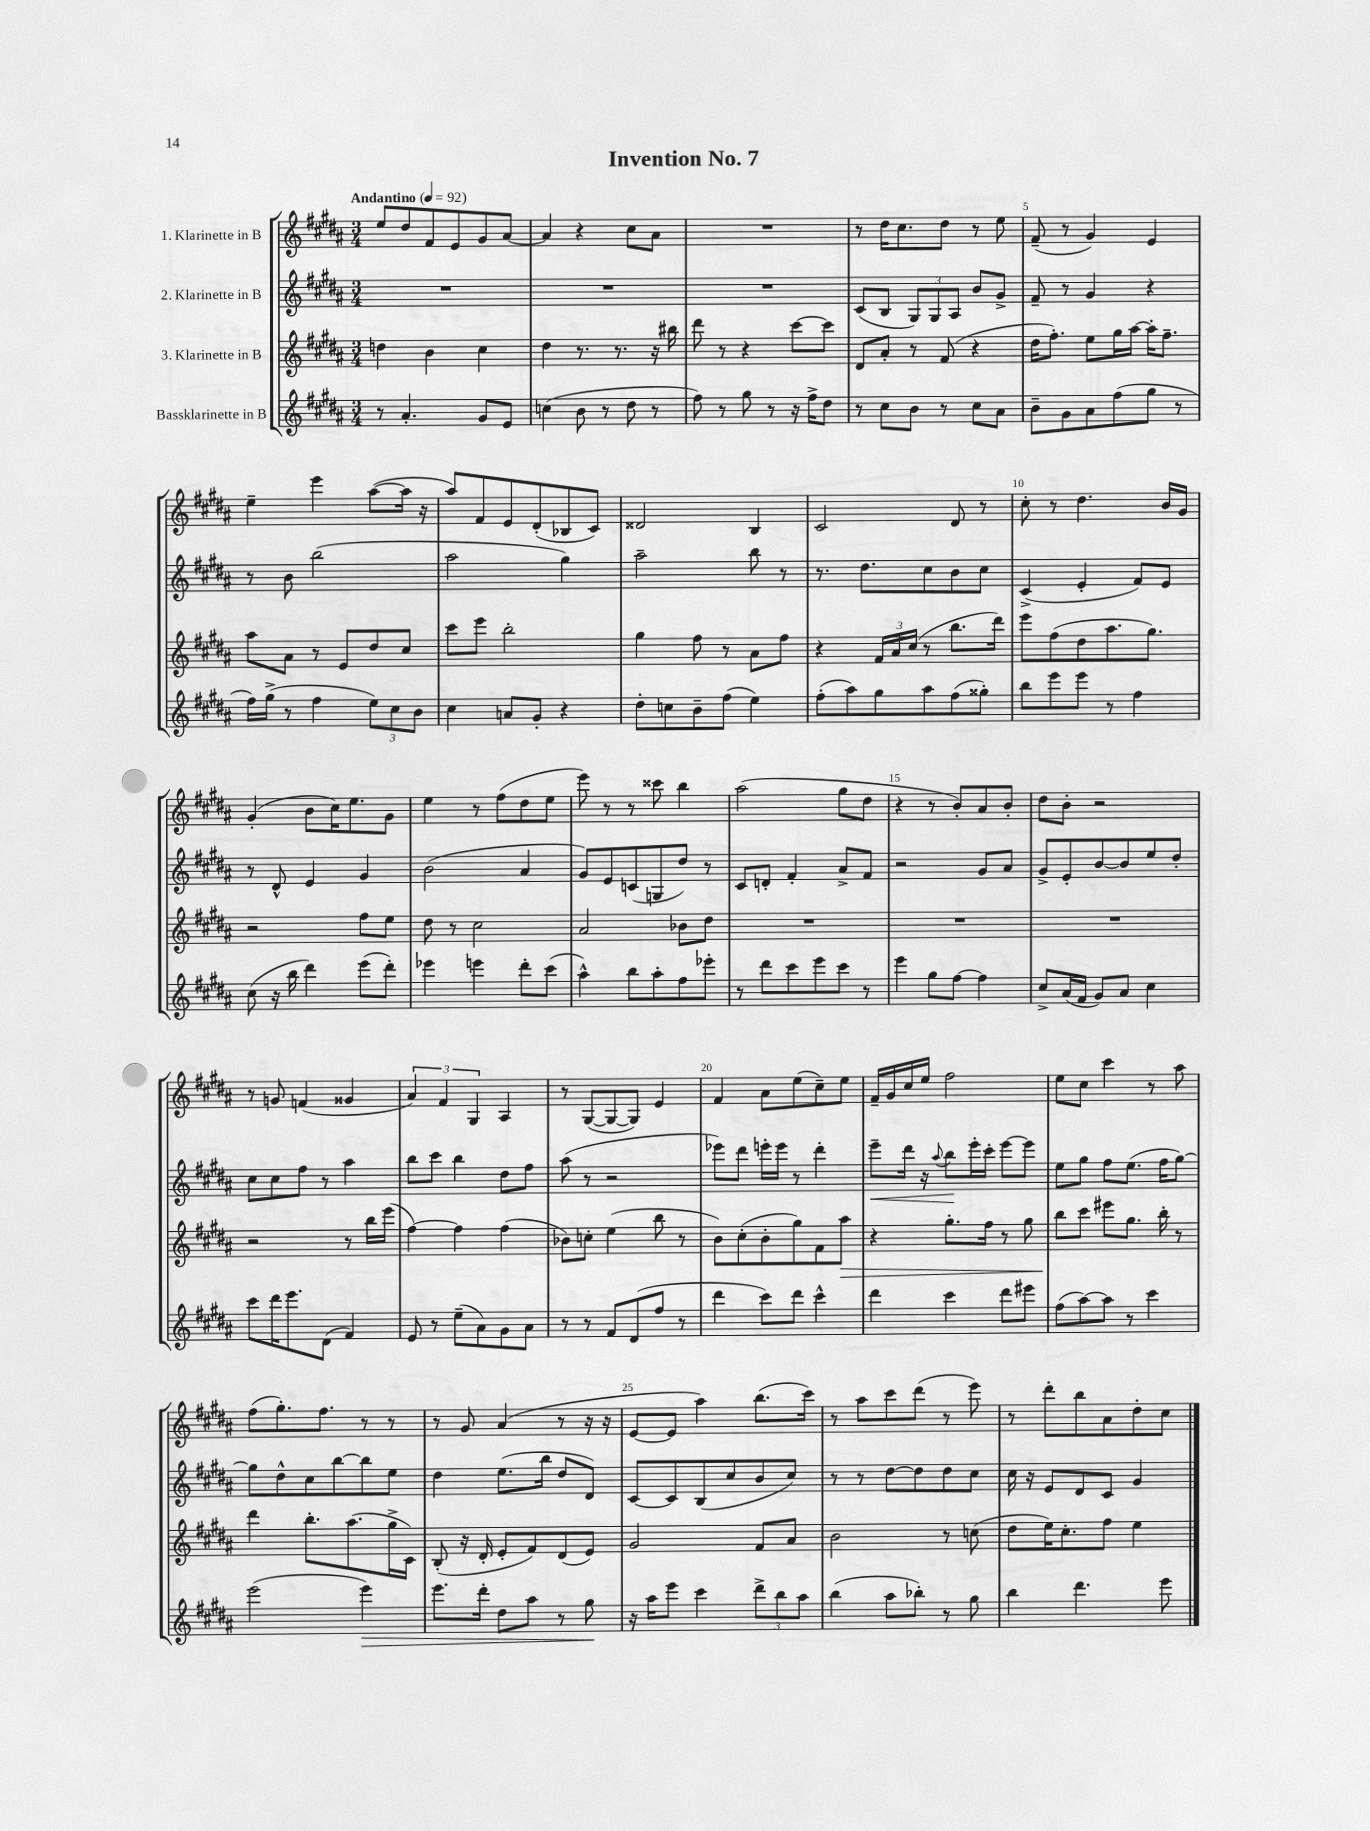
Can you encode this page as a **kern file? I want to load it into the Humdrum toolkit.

**kern	**kern	**kern	**kern
*staff4	*staff3	*staff2	*staff1
*clefG2	*clefG2	*clefG2	*clefG2
*k[f#c#g#d#a#]	*k[f#c#g#d#a#]	*k[f#c#g#d#a#]	*k[f#c#g#d#a#]
*M3/4	*M3/4	*M3/4	*M3/4
*MM92	*MM92	*MM92	*MM92
8r	4dd\	2.r	8ee/L
4.a#'/	.	.	8dd#/
.	4b\	.	8f#/
.	.	.	8e/
8g#/L	4cc#\	.	8g#/
8e/J	.	.	[8a#/J
=	=	=	=
(4cc\	4dd#\	2.r	4a#/]
8b\	8.r	.	4r
8r	.	.	.
.	8.r	.	.
8dd#\	.	.	8cc#\L
8r	16r	.	8a#\J
.	16bb#\	.	.
=	=	=	=
8ff#\)	8ddd#\	2.r	2.r
8r	8r	.	.
8gg#\	4r	.	.
8r	.	.	.
16r	[8ccc#\L	.	.
16ff#^\LK	.	.	.
8dd#\J	8ccc#\]J	.	.
=	=	=	=
8r	8d#/L	(8c#/L	8r
8cc#\L	8a#'/J	8B/J	16dd#\LK
.	.	.	8.cc#\
8b\J	8r	12G#/L)	.
.	.	12G#/	.
8r	(8f#/	.	8dd#\J
.	.	12A#/J	.
8cc#\L	4r	8b/L	8r
8a#\J	.	8g#^/J	8ee\
=	=	=	=
8b~\L	16dd#\LK	8f#~/	(8f#~/
.	8.ff#'\J)	.	.
8g#\	.	8r	8r
8a#\	8ee\L	4g#/	4g#/)
(8ff#\	16gg#\L	.	.
.	[16aa#\JJ	.	.
8gg#\J	16aa#'\]LK	4r	4e/
.	8.ff#~\J	.	.
8r	.	.	.
=	=	=	=
16ff#\LL)	8aa#\L	8r	4ee~\
(16gg#^\JJ	.	.	.
8r	8a#\J	8b\	.
4ff#\	8r	(2bb\	4eee\
.	8e/L	.	.
12ee\L)	8dd#/	.	([8aa#\L
12cc#\	.	.	.
.	8cc#/J	.	16aa#\]Jk
12b\J	.	.	.
.	.	.	16r
=	=	=	=
4cc#\	8ccc#\L	2aa#\	8aa#/L)
.	8eee\J	.	8f#/
8a/L	2bb'\	.	8e/
8g#'/J	.	.	(8d#'/
4r	.	4gg#\)	8B-/
.	.	.	8c#/J)
=	=	=	=
8dd#'\L	4gg#\	2aa#~\	2d##/
8cc\	.	.	.
8b~\	8ff#\	.	.
(8ff#\J	8r	.	.
4ee\)	8a#\L	8bb\	4B/
.	8ff#\J	8r	.
=	=	=	=
(8ff#'\L	4r	8.r	2c#/
8aa#\)	.	.	.
.	.	8.dd#\L	.
8gg#\	24f#/LL	.	.
.	24a#/	.	.
.	(24cc#/JJ	.	.
8aa#\	8r	8cc#\	.
(8ff#\	8.bb\L	8b\	8d#/
8gg##'\J)	.	8cc#\J	8r
.	16ddd#\Jk)	.	.
=	=	=	=
8bb\L	8eee\L	(4c#^/	8cc#'\
8eee\	(8ff#\	.	8r
8eee\J	8dd#\	4e'/	4.dd#\
8r	8.aa#\	.	.
4ff#\	.	8f#/L)	.
.	8.gg#\J)	.	.
.	.	8e/J	16b/LL
.	.	.	16g#/JJ
=	=	=	=
(8cc#\	2r	8r	(4g#'/
16r	.	8d#^^/	.
16bb\	.	.	.
4ddd#\)	.	4e/	8b\L
.	.	.	16cc#\K)
.	.	.	8.ee\
(8eee\L	8ff#\L	4g#/	.
8ddd#'\J)	8ee\J	.	8g#\J
=	=	=	=
4eee-\	8dd#\	(2b\	4ee\
.	8r	.	.
4eee\	2cc#\	.	8r
.	.	.	(8ff#\L
8ddd#'\L	.	4a#/	8dd#\
(8ccc#\J	.	.	8ee\J
=	=	=	=
4aa#^^\)	2a#/	8g#/L)	8eee\)
.	.	8e/	8r
8bb\L	.	(8c/	8r
8aa#'\	.	8G/	8ccc##\
8ff#\	8b-\L	8dd#/J)	4bb\
8eee-'\J	8dd#\J	8r	.
=	=	=	=
8r	2.r	8c#/L	(2aa#\
8ddd#\L	.	8d'/J	.
8ccc#\	.	4f#'/	.
8eee\	.	.	.
8ccc#\J	.	8a#^/L	8gg#\L
8r	.	8f#/J	8dd#\J
=	=	=	=
4eee\	2.r	2r	4r
8gg#\L	.	.	8r
[8ff#\J	.	.	8b'/L)
4ff#\]	.	8g#/L	8a#/
.	.	8a#/J	8b'/J
=	=	=	=
8cc#^/L	2.r	8g#^/L	8dd#\L
(16a#/L	.	8e'/	8b'\J
16f#/JJ	.	.	.
8g#/L)	.	[8b/	2r
8a#/J	.	8b/]	.
4cc#\	.	8ee/	.
.	.	8dd#'/J	.
=	=	=	=
8ccc#\L	2r	8cc#\L	8r
16ddd#\K	.	8cc#\	8g/
8.eee\	.	.	.
.	.	8ff#\J	(4f/
(8d#\J	.	8r	.
4f#/)	8r	4aa#\	4g##/
.	16bb\LL	.	.
.	(16eee\JJ	.	.
=	=	=	=
8e/	[4ff#\)	8bb\L	6a#/)
8r	.	8ccc#\J	.
.	.	.	6f#/
(8ee~\L	4ff#\]	4bb\	.
.	.	.	6G#/
8a#\)	.	.	.
8g#\	(4ff#\	8dd#\L	4A#/
8a#\J	.	8ff#\J	.
=	=	=	=
8r	8b-\L)	(8aa#\	8r
8r	8cc'\J	8r	([8G#/L
8f#/L	(4ee\	2r	8G#/_
(8d#/	.	.	8G#/]J)
8ff#/J	8bb\	.	4e/
8r	8r	.	.
=	=	=	=
4ddd#\	8b\L)	8eee-\L)	4f#/
.	(8cc#'\	8ddd#\J	.
8ccc#\L)	8b'\	16eee'\LL	8a#\L
.	.	16eee\JJ	.
8ddd#\J	8gg#\)	8r	(8ee\
4ccc#^^\	8f#\	4ddd#'\	8cc#~\)
.	8aa#\J	.	8ee\J
=	=	=	=
4ddd#\	4r	8eee~\L	16f#~/LL
.	.	.	16g#/
.	.	16ddd#\Jk	16cc#/
.	.	16r	16ee/JJ
.	.	8qqaa#/	.
4ccc#\	8.gg#'\L	8bb\L	2ff#\
.	.	16eee'\L	.
.	16ff#\Jk	16ccc#'\JJ	.
8ddd#\L	8r	[8eee\L	.
8eee#\J	8gg#\	8eee\]J	.
=	=	=	=
(8ff#\L	8bb\L	8ee\L	8ee\L
[8aa#\)	8ccc#\J	8gg#\J	8cc#\J
8aa#\]J	8eee#\L	8ff#\L	4ccc#\
8r	8.gg#\J	(8.ee\J	.
4ccc#\	.	.	8r
.	16bb'\	16ff#\LK	.
.	8r	[8gg#\J)	8aa#\
=	=	=	=
(2eee\	4ddd#\	8gg#\]L	(8ff#\L
.	.	8dd#^^\	8.gg#'\)
.	8.bb'\L	8cc#\	.
.	.	.	8.ff#\J
.	.	[8bb\	.
.	(8.aa#\	.	.
4eee\)	.	8bb\]	8r
.	16gg#^\L	8ee\J	8r
.	16c#\JJ)	.	.
=	=	=	=
8.eee\L	(8B'/	4dd#\	8r
.	16r	.	8g#/
16ddd#'\Jk	16d#'/	.	.
8dd#\L	8e'/L	(8.ee\L	(4a#/
8aa#\J	8f#/)	.	.
.	.	16bb\Jk	.
8r	(8d#/	8dd#/L	8r
8gg#\	8e/J)	8d#/J)	16r
.	.	.	16r
=	=	=	=
16r	2g#/	[8c#/L	[8e/L
16aa#\LK	.	.	.
8eee\J	.	8c#/]	8e/]J
4ccc#\	.	(8B/	4aa#\)
.	.	8cc#/	.
12ddd#^\L	8f#/L	8b/	(8.bb\L
12bb\	.	.	.
.	8a#/J	8cc#/J)	.
12aa#\J	.	.	.
.	.	.	16ccc#\Jk)
=	=	=	=
(4bb\	2b\	8r	8r
.	.	8r	8aa#\L
8aa#\L	.	[8dd#\L	8ccc#\
8bb-'\J)	.	8dd#\]	(8ddd#\J
8r	8r	8dd#\	8r
8gg#\	(8cc\	8cc#\J	8eee\)
=	=	=	=
4bb\	8dd#\L	16cc#\	8r
.	.	16r	.
.	16ee\K)	8e/L	8ddd#'\L
.	8.cc#'\	.	.
4.ddd#\	.	8d#/	8bb\
.	8ff#\J	8c#/J	8a#\
.	4ee\	4g#/	8dd#'\
8eee\	.	.	8cc#\J
==	==	==	==
*-	*-	*-	*-
